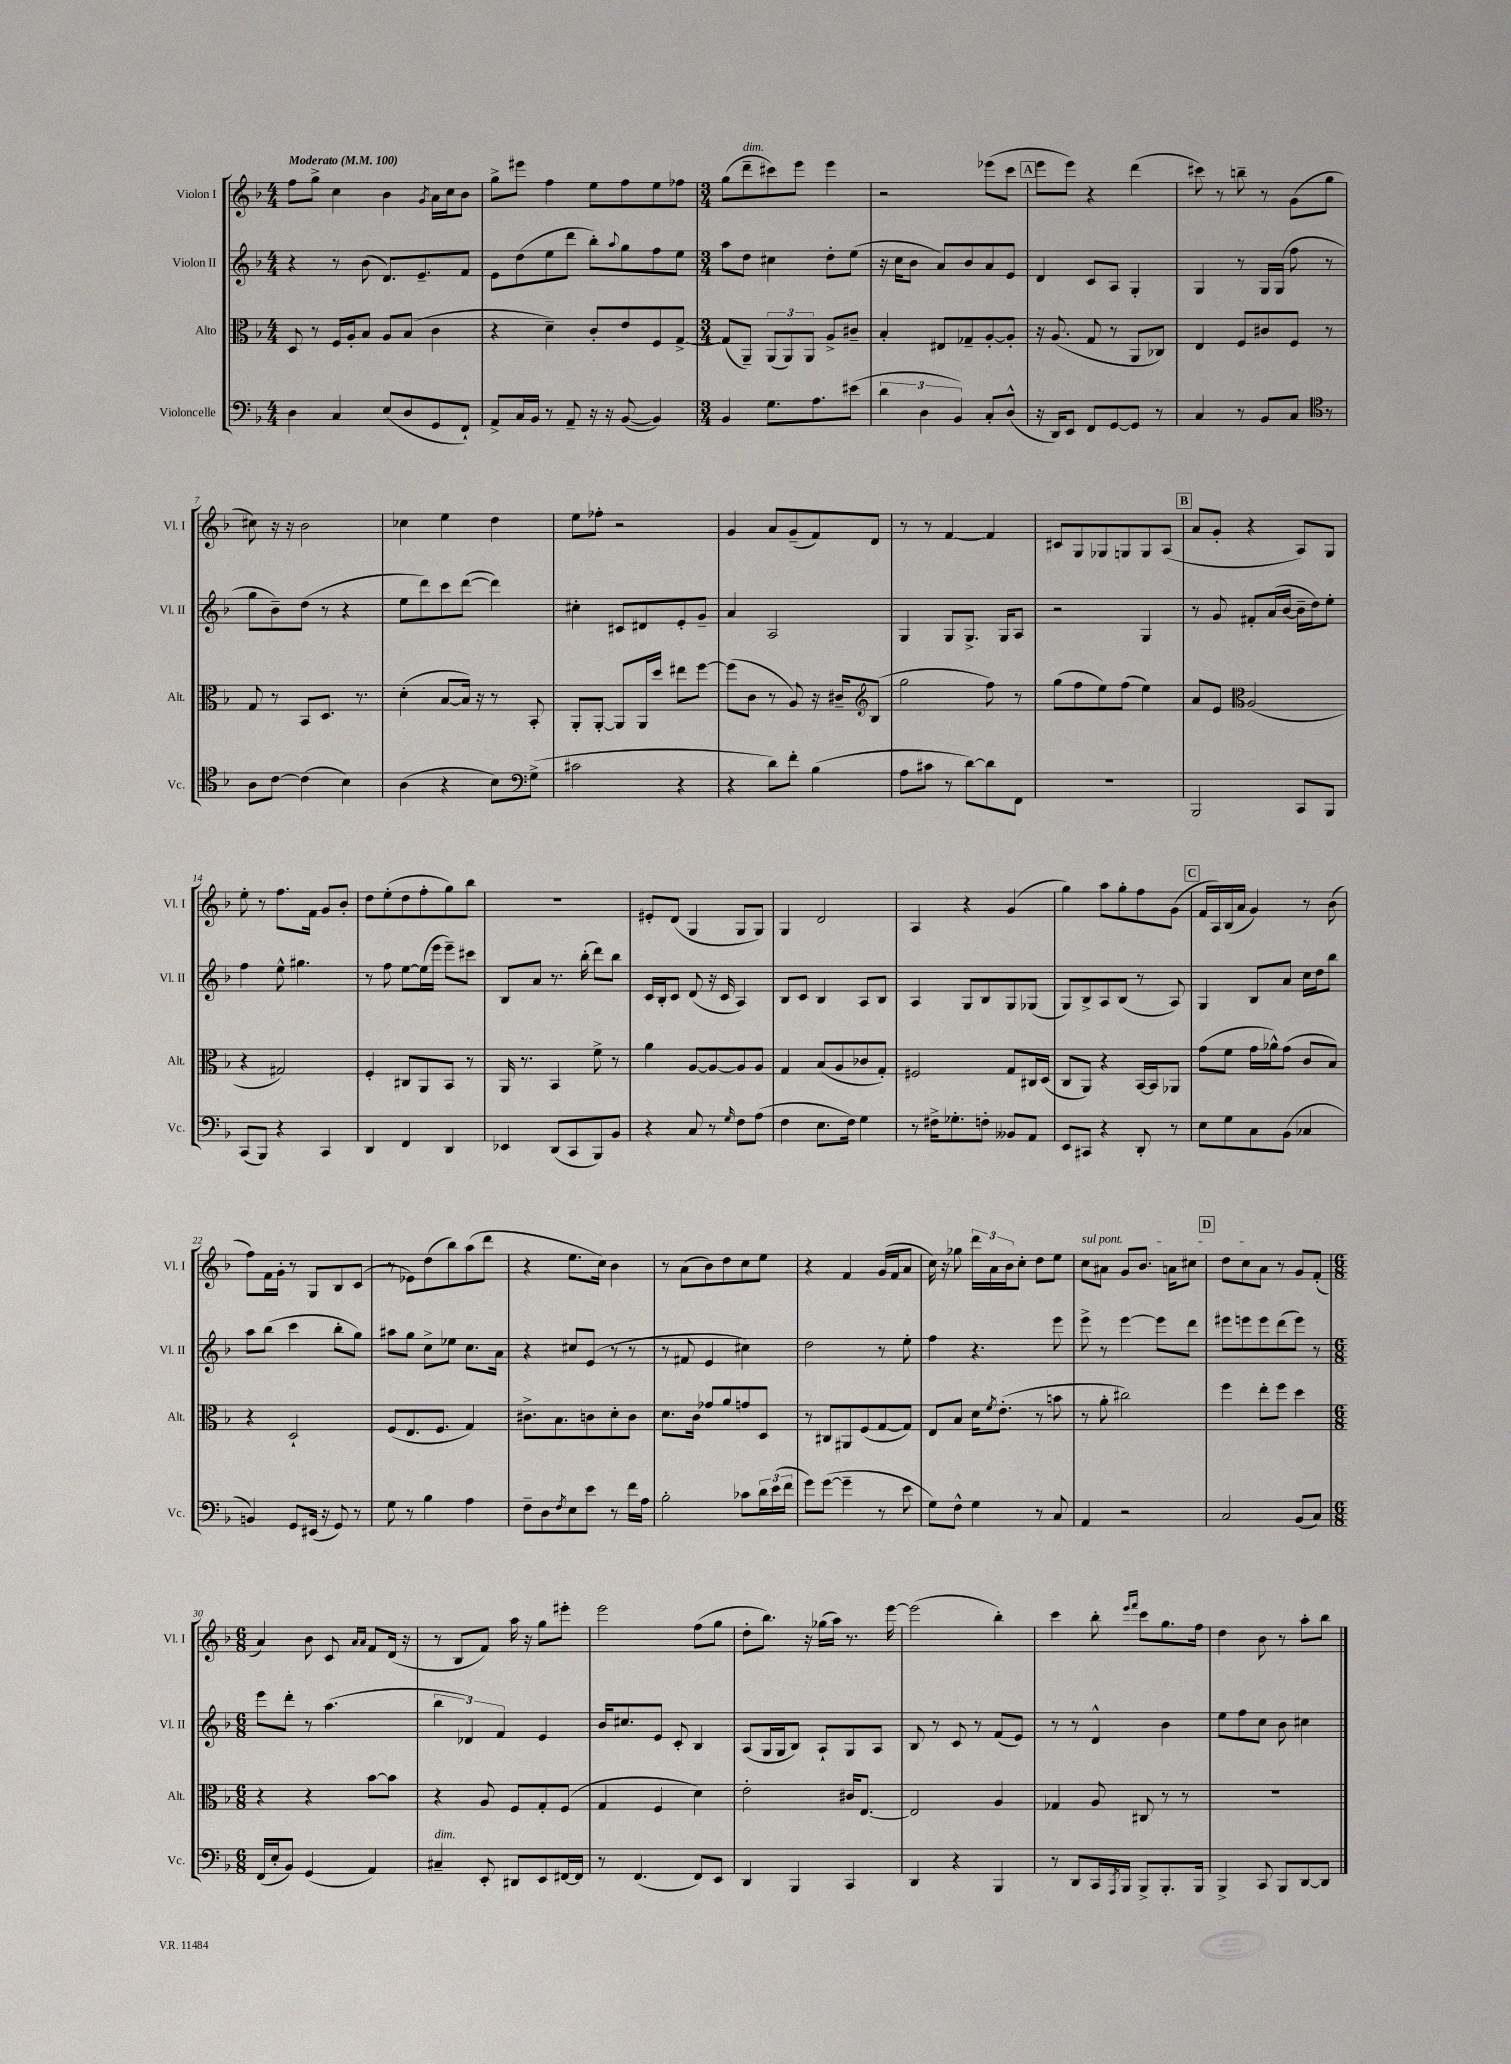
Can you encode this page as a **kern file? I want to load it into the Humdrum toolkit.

**kern	**kern	**kern	**kern
*part4	*part3	*part2	*part1
*staff4	*staff3	*staff2	*staff1
*I"Violoncelle	*I"Alto	*I"Violon II	*I"Violon I
*I'Vc.	*I'Alt.	*I'Vl. II	*I'Vl. I
*clefF4	*clefC3	*clefG2	*clefG2
*k[b-]	*k[b-]	*k[b-]	*k[b-]
*M4/4	*M4/4	*M4/4	*M4/4
*MM100	*MM100	*MM100	*MM100
=1	=1	=1	=1
!	!	!	!LO:TX:a:B:t=Moderato
4D\	8D/	4r	8ff\L
.	8r	.	8gg^\J
4C/	16F/LL	8r	4cc\
.	16A'/J	.	.
.	8B-/J	(8b-\	.
(8E/L	8A/L	8.d/L)	4b-\
8D/	(8B-/J	.	.
.	.	8.e~/	.
.	.	.	8qg/
8GG/	4c\	.	16a\LL
.	.	.	16cc\J
8FF`/J)	.	8f/J	8b-\J
=2	=2	=2	=2
8AA^/L	4r	8e\L	8gg^\L
16C/L	.	(8dd\	8eee#X\J
16BB-/JJ	.	.	.
8r	4d~\)	8ee\	4ff\
8AA~/	.	8ddd\J	.
16r	8c'/L	8bb-'\L)	8ee\L
16r	.	.	.
.	.	8qqaa/	.
([8BB-/	8e/	8gg\	8ff\
4BB-/])	8F/	8ff\	8ee\
.	[8G^/J	8ee\J	8ff-X\J
=3	=3	=3	=3
*M3/4	*M3/4	*M3/4	*M3/4
4BB-/	(8G/L]	8aa\L	(8gg\L
!	!	!	!LO:TX:a:i:t=dim.
.	8AA~/J)	8dd\J	8ddd~\
8.G\L	(12AA/L	4cc#X\	8ccc#X\)
.	12AA/)	.	.
.	.	.	8eee\J
.	12AA/J	.	.
8.A\	.	.	.
.	8A^/L	8dd'\L	4eee\
(8e#X\J	8c#X~/J	(8ee\J	.
=4	=4	=4	=4
6d\	4B-'/	16r	2r
.	.	16cc\KL	.
.	.	8b-\J	.
6D\	.	.	.
.	8E#X/L	8a/L)	.
6BB-/)	.	.	.
.	8G-X~/	8b-/	.
8C'/L	[8A'/	8a/	(8eee-X\L
(8D^^/J	8A'/J]	8e/J	8ccc\J
!!LO:REH:place=s1:t=A
=5	=5	=5	=5
16r	16r	4d/	8eee\L
16DD/KL)	(8.A/	.	.
8EE/J	.	.	8eee\J)
8FF/L	8G/	8c/L	4r
[8GG/	8r	8A/J	.
8GG/J]	8AA/L	4G'/	(4ddd\
8r	8C-X/J)	.	.
=6	=6	=6	=6
4C/	4E/	4G/	8ccc#X\)
.	.	.	8r
8r	8F/L	8r	8bbn~\
8BB-/L	8c#X/	16G/LL	8r
.	.	(16G/JJ	.
8C/J	8F/J	8ff\	(8g\L
8r	8r	8r	8gg\J
!!LO:LB:g=z
=7	=7	=7	=7
*clefC4	*	*	*
8A\L	8G/	8gg\L	8cc#X\)
[8c\J	8r	8b-~\)	16r
.	.	.	16r
(4c\]	8BB-/L	(8dd\J	2b-\
.	8.D/J	8r	.
4B-\)	.	4r	.
.	8.r	.	.
=8	=8	=8	=8
(4A\	(4d'\	8ee\L	4cc-X\
.	.	8ddd\)	.
4r	[8B-/L	8ccc\	4ee\
.	16B-/Jk])	([8ddd\J	.
.	16r	.	.
8B-\L)	8r	4ddd\])	4dd\
(8G^\J	8BB-'/	.	.
=9	=9	=9	=9
*clefF4	*	*	*
2c#X\	8AA'/L	4cc#X'\	8ee\L
.	[8AA'/J	.	8ff-X'\J
.	8AA/L]	8c#X/L	2r
.	16AA/L	8d#X/	.
.	16dd/JJ	.	.
4r	8ee#X\L	8e'/	.
.	[8ff\J	8g~/J	.
=10	=10	=10	=10
4r	(8ff\L]	4a/	4g/
.	8c\J	.	.
8d\L)	8r	2A/	8a/L
8f'\J	8A/)	.	(8g~/
(4B-\	16r	.	8f/)
.	16c#X~/KL	.	.
.	(8B-/J	.	8d/J
=11	=11	=11	=11
*	*clefG2	*	*
8A\L	2gg\	4G/	8r
8c#X\J	.	.	8r
8r	.	8G/L	[4f/
[8d\L)	.	8.G^/J	.
8d\]	8ff\)	.	4f/]
.	.	16G/KL	.
8FF\J	8r	8A/J	.
=12	=12	=12	=12
2.r	(8gg\L	2r	8c#X/L
.	8ff\	.	8G/
.	8ee\)	.	8G-X/
.	(8ff\J	.	8Gn/
.	4ee\)	4G/	8G/
.	.	.	(8A/J
!!LO:REH:place=s1:t=B
=13	=13	=13	=13
2BBB-/	8a/L	8r	8a/L
.	8e/J	8g/	8g'/J
*	*clefC3	*	*
.	(2A/	8f#X'/L	4r
.	.	(16a/L	.
.	.	[16b-/JJ	.
8CC/L	.	16b-~\LL]	8A/L)
.	.	16dd\J)	.
8BBB-/J	.	8ee'\J	8G/J
!!LO:LB:g=z
=14	=14	=14	=14
(8CC/L	4r	4ff\	8ee'\
8BBB-/J)	.	.	8r
4r	2G#X/)	8ee^^\	8.ff\L
.	.	4.gg#X\	.
.	.	.	16f\Jk
4CC/	.	.	8g/L
.	.	.	8b-'/J
=15	=15	=15	=15
4DD/	4F'/	8r	8dd\L
.	.	8ff\	(8ee'\
4FF/	8C#X/L	[8ee\L	8dd\
.	8AA/	(16ee\L]	8ff'\
.	.	16eee\JJ	.
4DD/	8BB-/J	8eee~\L)	8gg\)
.	8r	8ccc#X\J	8bb-\J
=16	=16	=16	=16
4EE-X/	16AA/	8B-/L	2.r
.	8.r	.	.
.	.	8a/J	.
(8DD/L	4BB-/	8.r	.
8CC/	.	.	.
.	.	(16bb-'\	.
8BBB-/)	8f^\	8ddd\L)	.
8BB-/J	8r	8bb-\J	.
=17	=17	=17	=17
4r	4a\	16c/LL	8e#X'/L
.	.	16B-'/J	.
.	.	8c/J	(8d/J
8C/	[8A/L	(8d/	4G/
8r	8A/_	16r	.
.	.	16c/	.
16qqG/	.	.	.
8F\L	8A/]	4A/)	8G/L
(8A\J	8A/J	.	8G/J)
=18	=18	=18	=18
4F\	4G/	8B-/L	4G/
.	.	8c/J	.
8.E\L	(8B-/L	4B-/	2d/
.	8A/	.	.
16F\Jk)	.	.	.
4G\	8c-X/	8A/L	.
.	8G'/J)	8B-/J	.
=19	=19	=19	=19
8r	2F#X/	4A/	4A/
16F#X^\KL	.	.	.
8.G-X'\	.	.	.
.	.	8G/L	4r
8Fn'\J	.	8B-/	.
8BB--X/L	8G/L	8G/	(4g/
8AA/J	16C#X/L	(8G-X/J	.
.	(16D/JJ	.	.
=20	=20	=20	=20
8EE/L	8C/L	8G/L)	4gg\)
8CC#X/J	8AA/J)	8B-^/	.
4r	4r	8A/	8aa\L
.	.	(8B-/J	8gg'\
8DD'/	[16BB-/LL	8r	8ff\
.	16BB-/J]	.	.
8r	8AA-X/J	8A/)	(8g\J
!!LO:REH:place=s1:t=C
=21	=21	=21	=21
8E\L	(8g\L	4G/	16f/LL
.	.	.	16A/)
8G\	8f\J	.	(16B-/
.	.	.	16a/JJ
8C\	16g\LL	8B-/L	4g/)
.	16a-X^^\J)	.	.
(8BB-\J	(8g\J	8a/J	.
4C-X/	8c/L	16cc\LL	8r
.	.	16dd\J	.
.	8B-/J)	8bb-\J	(8b-\
!!LO:LB:g=z
=22	=22	=22	=22
4BBn/)	4r	8aa\L	8ff\L)
.	.	(8bb-\J	16f\L
.	.	.	16g'\JJ
8GG/L	2D`/	4ccc\	8r
(16EE#X/Jk	.	.	8G/L
16r	.	.	.
8GG/)	.	8bb-'\L	8B-/
8r	.	8gg\J)	(8c/J
=23	=23	=23	=23
8G\	(8F/L	8aa#X\L	8r
8r	8.E/	8gg\J	8e-X\L)
4B-\	.	8cc^\L	(8dd\
.	8.F/J	.	.
.	.	8ee-X\J	8bb-\)
4A\	4G/)	8.cc\L	(8aa\
.	.	.	8ddd\J
.	.	16a\Jk	.
=24	=24	=24	=24
8F~\L	8.c#X^\L	4r	4r
8D\	.	.	.
.	8.B-\	.	.
8qF/	.	.	.
8E\	.	8cc#X/L	8.ee\L
8e\J	8cn\	(8e/J	.
.	.	.	16cc\Jk)
8r	8d'\	8r	4b-\
16f\LL	8c\J	8r	.
16A\JJ	.	.	.
=25	=25	=25	=25
2B-'\	8.d\L	8r	8r
.	.	8f#X/	(8a\L
.	16c\Jk	.	.
.	8g-X/L	4e/	8b-\)
.	8a/	.	8dd\
8c-X\L	8gn/	4cc#X\)	8cc\
24d\L	8D/J	.	8ee\J
(24e\	.	.	.
24f\JJ	.	.	.
=26	=26	=26	=26
8g\L)	8r	2dd\	4r
([8g\J	8C#X/L	.	.
4g~\]	8AA#X/	.	4f/
.	(8F/	.	.
8r	[8G/	8r	(16g/LL
.	.	.	16f/J
8e\	8G/J])	8ee'\	8a/J
=27	=27	=27	=27
8G\L)	8E/L	4ff\	16cc\)
.	.	.	16r
8F^^\J	8B-/J	.	8gg-X\
4G\	16d\KL	4.r	24ddd\LL
.	.	.	24a\
.	8qf/	.	.
.	(8.e'\J	.	.
.	.	.	24b-\J
.	.	.	8cc'\J
8r	8r	.	8dd\L
8C/	8bn\	8eee\	8ee\J
=28	=28	=28	=28
!	!	!	!LO:TX:a:i:t=sul pont.
4AA/	8r	8eee^\	8cc\L
.	8a'\	8r	8a#X\J
2r	2cc#X\)	[4eee\	8g/L
.	.	.	8.b-/J
.	.	8eee\L]	.
.	.	.	16an\KL
.	.	8ddd\J	8cc#X\J
!!LO:REH:place=s1:t=D
=29	=29	=29	=29
2C/	4ff\	8eee#X\L	8dd\L
.	.	8eeen\	8cc\
.	8ee'\L	8eee\	8a\J
.	8ff\J	(8ddd\	8r
(8BB-/L	4dd\	8eee\J)	8g/L
8C/J)	.	8r	(8f'/J
!!LO:LB:g=z
=30	=30	=30	=30
*M6/8	*M6/8	*M6/8	*M6/8
(16FF/LL	4r	8eee\L	4a/)
16E'/J	.	.	.
8BB-/J)	.	8ddd'\J	.
(4GG/	4r	8r	8b-\
.	.	(4.aa\	8c/
.	.	.	16qqa/LL
.	.	.	16qqa/JJ
4AA/)	[8b-\L	.	8f/L
.	8b-\J]	.	(16d/Jk
.	.	.	16r
=31	=31	=31	=31
!LO:TX:a:i:t=dim.	!	!	!
4C#X~/	4r	6bb-\	8r
.	.	.	8B-/L
.	.	6d-X/)	.
8EE'/	8A/	.	8f/J)
.	.	6f/	.
8DD#X/L	8F/L	.	16aa\
.	.	.	16r
8EE/	8G'/	4e/	8gg\L
[16FF#X/L	(8F/J	.	8eee#X'\J
16FF#/JJ]	.	.	.
=32	=32	=32	=32
8r	4G/	16b-/KL	2eee\
.	.	8.cc#X/	.
(4.FF/	.	.	.
.	4F/	8e/J	.
.	.	8c'/	.
8FF/L)	4d\)	4B-/	(8ff\L
8EE/J	.	.	8gg\J
=33	=33	=33	=33
4DD/	2e'\	(8A/L	8dd'\L
.	.	16G/L	8.bb-\J)
.	.	16G/J	.
4BBB-/	.	8B-/J)	.
.	.	.	16r
.	.	8A`/L	(16gg-X\LL
.	.	.	16aa\JJ)
4CC/	16c#X/KL	8G/	8.r
.	[8.E/J	.	.
.	.	8A/J	.
.	.	.	[16eee\
=34	=34	=34	=34
4DD/	2E/]	8B-/	(2eee\]
.	.	8r	.
4r	.	8c/	.
.	.	8r	.
4BBB-/	4A/	(8f/L	4bb-'\)
.	.	8e/J)	.
=35	=35	=35	=35
8r	4G-X/	8r	4ccc\
8DD/L	.	8r	.
16CC/L	8A/	4d^^/	8bb-'\
8qAAA/	.	.	.
16BBB-/JJ	.	.	.
.	.	.	16qqeee/LL
.	.	.	16qqfff/JJ
8BBB-^/L	8C#X/	.	8ccc\L
8.BBB-'/	8r	4b-\	8.gg\
.	8r	.	.
16BBB-/Jk	.	.	16ff\Jk
=36	=36	=36	=36
4BBB-^/	2.r	8ee\L	4dd\
.	.	8ff\	.
8CC/	.	8cc\J	8b-\
8BBB-/L	.	8b-\	8r
[8DD/	.	4cc#X\	8aa'\L
8DD/J]	.	.	8bb-\J
==	==	==	==
*-	*-	*-	*-
